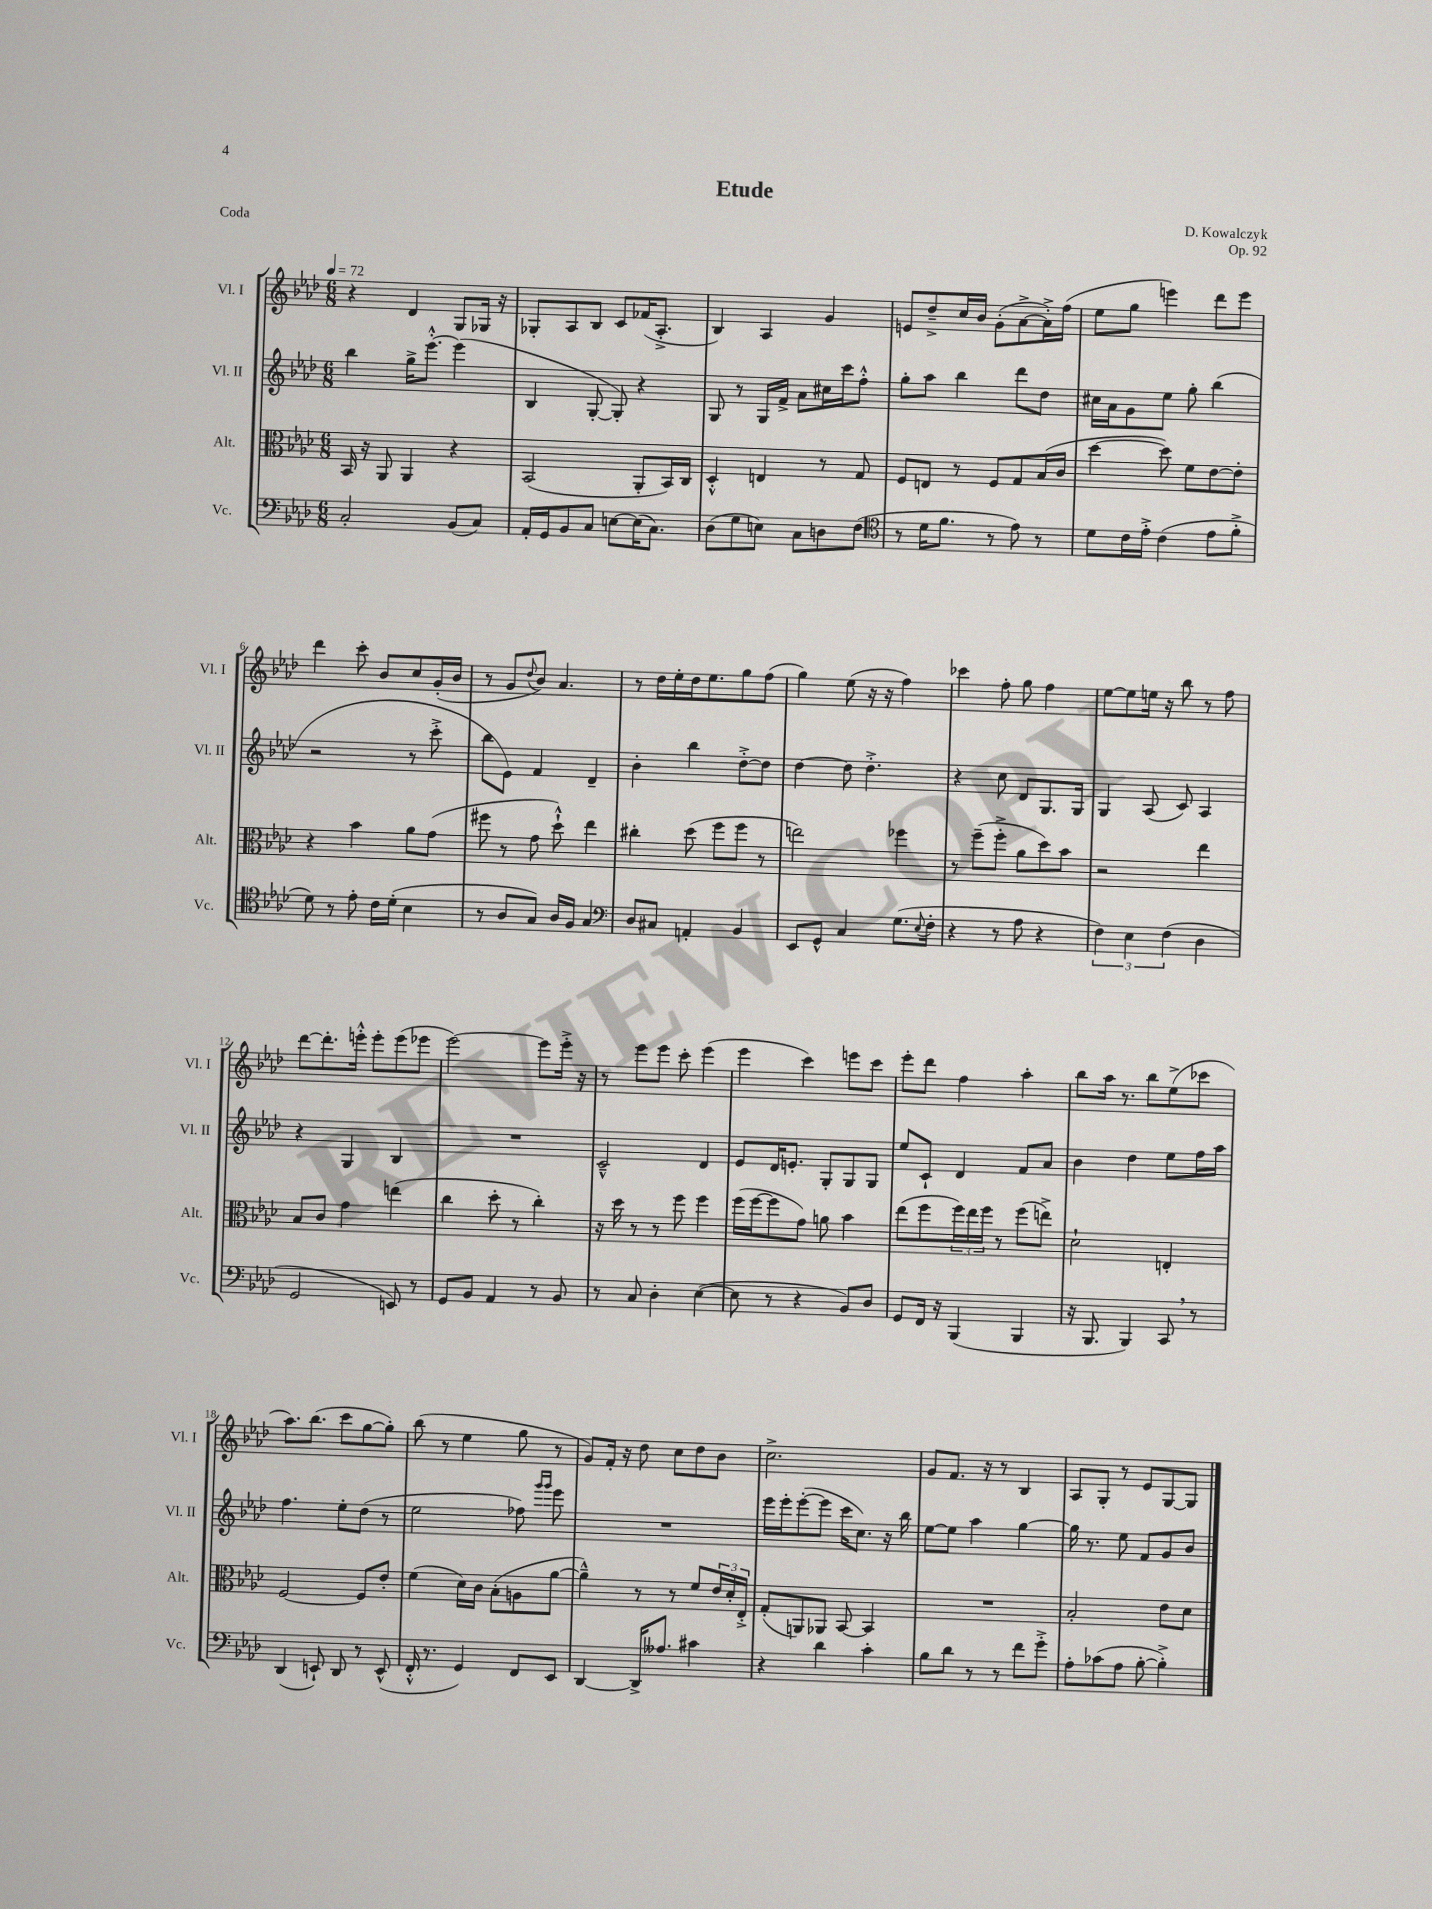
\header { title = "Etude" composer = "D. Kowalczyk" opus = "Op. 92" piece = "Coda" }
<<
\new StaffGroup <<
\new Staff = "s0" \with { instrumentName = "Vl. I" shortInstrumentName = "Vl. I" } {
    \clef treble \key aes \major \numericTimeSignature \time 6/8 \tempo 4 = 72
    r4 des'4 g8 ges16 r16 |
    ges8-. aes8 bes8 c'8 fes'16( aes8.-.-> |
    bes4) aes4 g'4 |
    e'8 des''8---> c''16 bes'16 g'8-.( aes'8~-> aes'16-.->) f''16( |
    ees''8 g''8 e'''4) des'''8 e'''8 |
    des'''4 c'''8-. bes'8 c''8 g'16-.( bes'16 |
    r8 g'8 \appoggiatura { des''8 } bes'8) aes'4. |
    r8 des''16 ees''16-. des''16 ees''8. g''8 f''8( |
    g''4) ees''8( r16 r16 f''4) |
    ces'''4 f''8-. g''8 f''4 |
    ees''8~ ees''8 e''16 r16 bes''8 r8 f''8 |
    des'''8~ des'''8.-. e'''16-.-^ e'''8-. e'''8( ees'''8 |
    ees'''2~) ees'''8 ees'''16-.-> r16 |
    r8 ees'''8 ees'''8 c'''8-. ees'''4( |
    ees'''4 c'''4) e'''8 c'''8 |
    ees'''8-. des'''8 f''4 aes''4-. |
    bes''8 aes''16 r8. bes''8 ees''8->( ces'''8 |
    aes''8.) bes''8.( c'''8 g''8~ g''8-.) |
    bes''8( r8 ees''4 g''8 r8 |
    g'8) f'16-. r16 des''8 c''8 des''8 bes'8 |
    c''2.-> |
    g'8 f'8. r16 r8 bes4 |
    aes8 g8-. r8 ees'8 g8~ g8 \bar "|." |
}
\new Staff = "s1" \with { instrumentName = "Vl. II" shortInstrumentName = "Vl. II" } {
    \clef treble \key aes \major \numericTimeSignature \time 6/8
    bes''4 g''16-> ees'''8.~-.-^ ees'''4( |
    bes4 g8~-. g8-.) r4 |
    g8 r8 g16 f'16-> aes'8 cis''16 c'''16 f''8-.-^ |
    g''8-. aes''8 bes''4 des'''8 des''8 |
    cis''16 aes'16 g'8 ees''8 g''8-. bes''4( |
    r2 r8 c'''8-.-> |
    bes''8 ees'8) f'4 des'4-- |
    bes'4-. bes''4 des''8~-.-> des''8 |
    des''4~ des''8 des''4.-.-> |
    r4 c''8 des'8 g8. g16 |
    g4 aes8( c'8) aes4 |
    r4 g4 bes4 |
    R2. |
    c'2---^ des'4 |
    ees'8 des'16 e'8.-. g8-. g8 g8 |
    ees''8 c'8-! des'4 f'8 aes'8 |
    bes'4 des''4 ees''8 f''16 aes''16 |
    f''4. ees''8-. des''8( r8 |
    ees''2 fes''8) \grace { g'''16 g'''16 } ees'''8 |
    R2. |
    ees'''16 ees'''16-. ees'''8~-.( ees'''8 c'''16 c''8.) r16 bes''16 |
    ees''8~ ees''8 aes''4 g''4~ |
    g''16 r8. ees''8 f'8 g'8 bes'8 \bar "|." |
}
\new Staff = "s2" \with { instrumentName = "Alt." shortInstrumentName = "Alt." } {
    \clef alto \key aes \major \numericTimeSignature \time 6/8
    bes,16 r16 aes,8 aes,4 r4 |
    bes,2( aes,8-. bes,16) c16 |
    des4-.-^ e4 r8 g8 |
    f8 e8 r8 f8 g8 bes16( c'16 |
    des''4~ des''8) f'8 ees'8~ ees'8-. |
    r4 bes'4 aes'8 g'8( |
    fis''8 r8 g'8 des''8-!-^) ees''4 |
    cis''4-. des''8( f''8 f''8 r8 |
    e''2) fes''4 |
    r8 f''8--( f''8-.-> aes'8 des''8) bes'8 |
    r2 ees''4 |
    bes8 c'8 g'4 e''4( |
    c''4 des''8-. r8 c''4-.) |
    r16 des''16 r8 r8 f''8 f''4 |
    f''16( f''16~ f''8 g'8) a'8 bes'4 |
    ees''8( f''8 \tuplet 3/2 { f''16) ees''16 f''16 } r8 f''8( e''8->) |
    des'2-! e4-. |
    f2~ f8 ees'8-. |
    f'4( des'16) c'16 bes8-.( a8 aes'8~ |
    aes'4---^) r8 r8 f'8 \tuplet 3/2 { ees'16 des'16-. ees16-.-> } |
    g8-.( a,8) aes,8 bes,8~ bes,4 |
    R2. |
    bes2-. ees'8 des'8 \bar "|." |
}
\new Staff = "s3" \with { instrumentName = "Vc." shortInstrumentName = "Vc." } {
    \clef bass \key aes \major \numericTimeSignature \time 6/8
    c2-. bes,8( c8) |
    aes,16-. g,16 bes,8 c8 e8~ e16( c8.) |
    des8( g8 e8) c8 d8 f8( |
    \clef tenor r8 des'16 f'8. r8 ees'8) r8 |
    des'8 c'16 ees'16-.-> c'4( ees'8 f'8-.-> |
    des'8) r8 ees'8-. c'16 des'16-.( bes4 |
    r8 aes8 g8) aes16 f16 g4 |
    \clef bass des8 cis8 a,4-. bes,4 |
    ees,8 g,8-^ c4 g8.( \appoggiatura { ees8 } f16-. |
    r4 r8 aes8 r4 |
    \tuplet 3/2 { f4) ees4 f4( } des4 |
    g,2 e,8) r8 |
    g,8 bes,8 aes,4 r8 bes,8 |
    r8 c8 des4-. ees4~( |
    ees8 r8 r4 bes,8) des8 |
    g,8 f,16 r16 bes,,4( bes,,4 |
    r16 bes,,8. bes,,4) c,8 \breathe r8 |
    des,4( e,8-!) des,8 r8 e,8-^( |
    f,16-.-^ r8. g,4) f,8 ees,8 |
    des,4~ des,16-> aeses8. cis'4 |
    r4 des'4 c'4-. |
    bes8 des'8 r8 r8 f'8 g'8-.-> |
    aes8-. ces'8( aes8 bes8~-. bes4-.->) \bar "|." |
}
>>
>>
